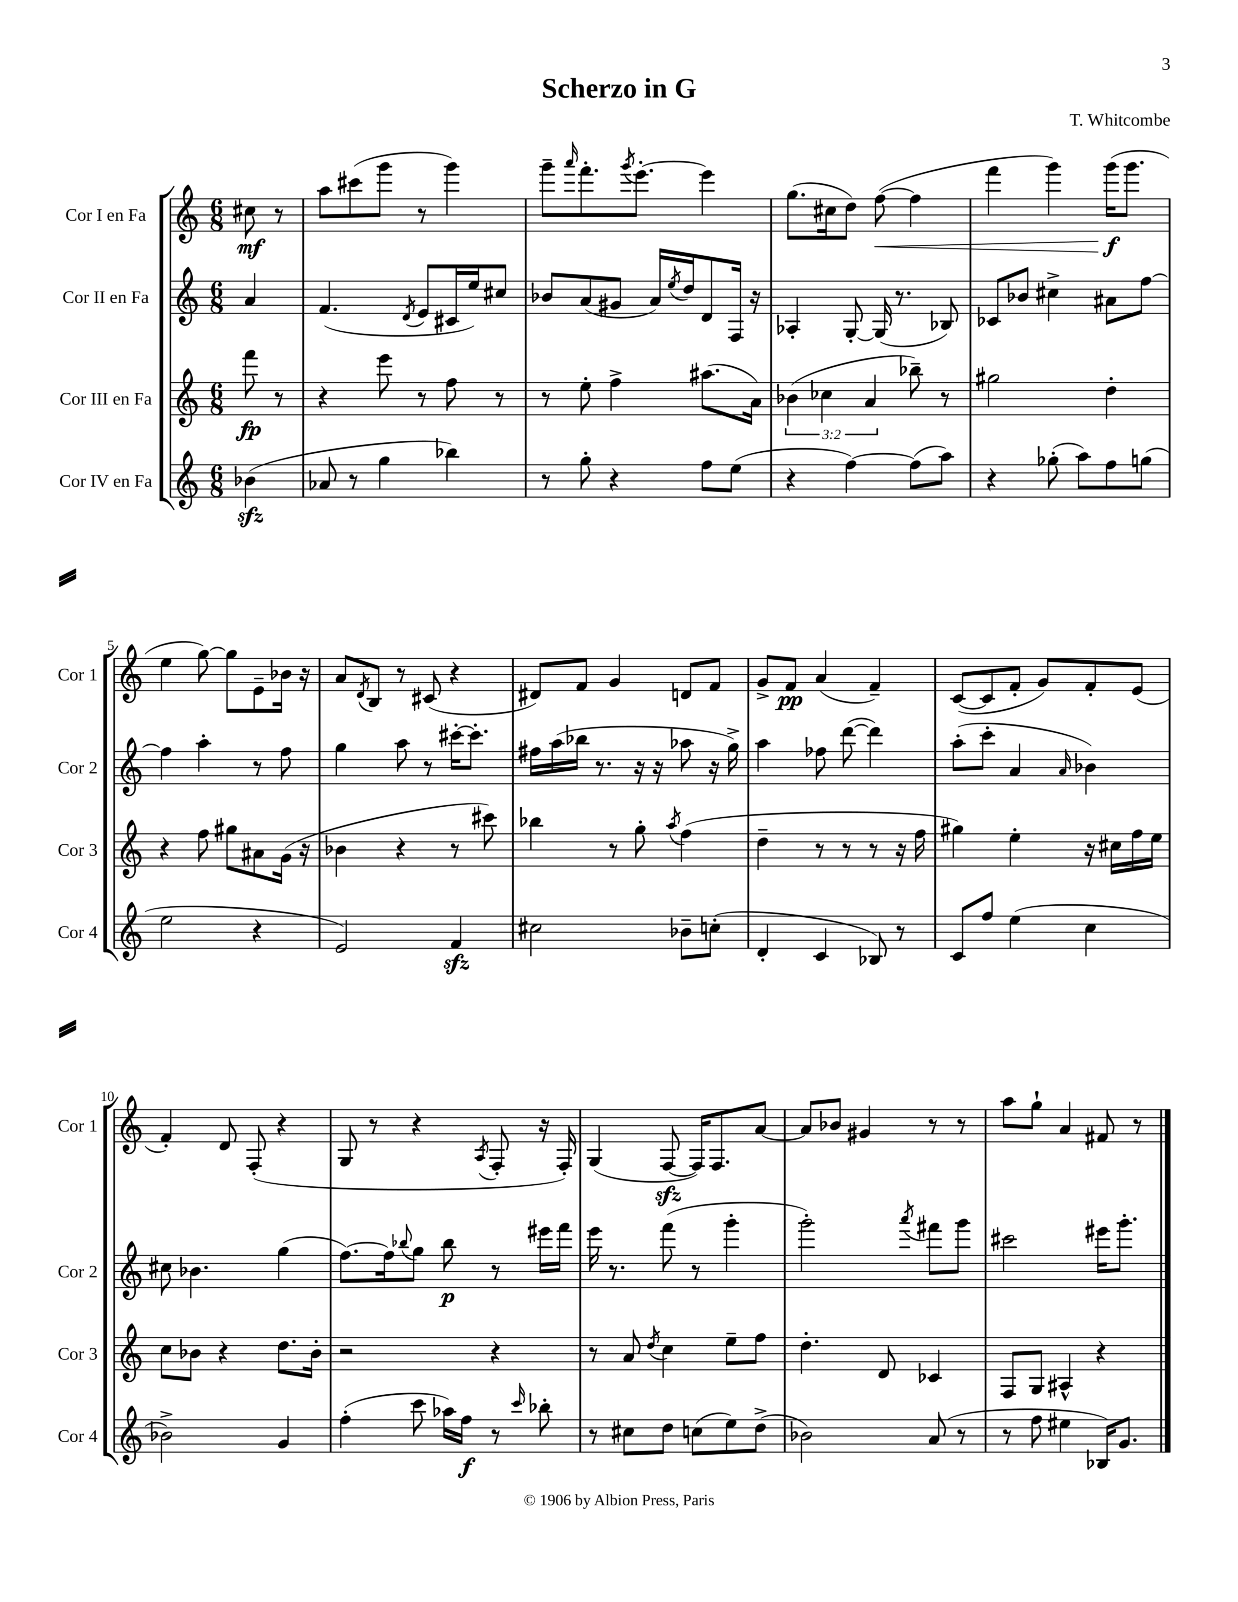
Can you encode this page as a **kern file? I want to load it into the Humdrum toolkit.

**kern	**dynam	**kern	**dynam	**kern	**dynam	**kern	**dynam
*part4	*part4	*part3	*part3	*part2	*part2	*part1	*part1
*staff4	*staff4	*staff3	*staff3	*staff2	*staff2	*staff1	*staff1
*I"Cor IV en Fa	*	*I"Cor III en Fa	*	*I"Cor II en Fa	*	*I"Cor I en Fa	*
*I'Cor 4	*	*I'Cor 3	*	*I'Cor 2	*	*I'Cor 1	*
*clefG2	*	*clefG2	*	*clefG2	*	*clefG2	*
*k[]	*	*k[]	*	*k[]	*	*k[]	*
*M6/8	*	*M6/8	*	*M6/8	*	*M6/8	*
=	=	=	=	=	=	=	=
(4b-Xzz\	.	8fff\	fp	4a/	.	8cc#X\	mf
.	.	8r	.	.	.	8r	.
=1	=1	=1	=1	=1	=1	=1	=1
8a-X/	.	4r	.	(4.f/	.	8aa\L	.
8r	.	.	.	.	.	(8ccc#X\	.
4gg\	.	8eee\	.	.	.	8ggg\J	.
.	.	.	.	8qd/	.	.	.
.	.	8r	.	8e/L	.	8r	.
4bb-X\)	.	8ff\	.	16c#X/L	.	4ggg\)	.
.	.	.	.	16ee/J)	.	.	.
.	.	8r	.	8cc#X/J	.	.	.
=2	=2	=2	=2	=2	=2	=2	=2
8r	.	8r	.	8b-X/L	.	8ggg~\L	.
.	.	.	.	.	.	16qqaaa/	.
8gg'\	.	8ee'\	.	(8a/	.	8.fff'\	.
4r	.	4ff^\	.	8g#X/J	.	.	.
.	.	.	.	.	.	8qggg/	.
.	.	.	.	.	.	[8.eee'\J	.
.	.	.	.	16a/LL)	.	.	.
.	.	.	.	8qee/	.	.	.
.	.	.	.	16dd/J	.	.	.
8ff\L	.	(8.aa#X\L	.	8d/	.	4eee\]	.
(8ee\J	.	.	.	16F/Jk	.	.	.
.	.	16a\Jk)	.	16r	.	.	.
=3	=3	=3	=3	=3	=3	=3	=3
4r	.	(6b-X\	.	4A-X'/	.	(8.gg\L	.
.	.	6cc-X\	.	.	.	.	.
.	.	.	.	.	.	16cc#X\k	.
[4ff\)	.	.	.	[8G'/	.	8dd\J)	.
.	.	6a/	.	.	.	.	.
!	!	!	!	!	!	!	!LO:HP:b
.	.	.	.	(16G/]	.	([8ff\	<
.	.	.	.	8.r	.	.	.
(8ff\L]	.	8bb-X~\)	.	.	.	4ff\]	.
8aa\J)	.	8r	.	8B-X/)	.	.	.
=4	=4	=4	=4	=4	=4	=4	=4
4r	.	2gg#X\	.	8c-X/L	.	4fff\	.
.	.	.	.	8b-X/J	.	.	.
(8gg-X'\	.	.	.	4cc#X^\	.	4ggg\)	.
8aa\L)	.	.	.	.	.	.	.
8ff\	.	4dd'\	.	8a#X\L	.	(16ggg\KL	f
.	.	.	.	.	.	8.ggg\J	[
(8ggn\J	.	.	.	[8ff\J	.	.	.
!!LO:LB:g=z
=5	=5	=5	=5	=5	=5	=5	=5
2ee\	.	4r	.	4ff\]	.	4ee\	.
.	.	8ff\	.	4aa'\	.	[8gg\)	.
.	.	8gg#X\L	.	.	.	8gg\L]	.
4r	.	8a#X\	.	8r	.	8e~\	.
.	.	(16g\Jk	.	8ff\	.	16b-X\Jk	.
.	.	16r	.	.	.	16r	.
=6	=6	=6	=6	=6	=6	=6	=6
2e/)	.	4b-X\	.	4gg\	.	8a/L	.
.	.	.	.	.	.	8qd/	.
.	.	.	.	.	.	8B/J	.
.	.	4r	.	8aa\	.	8r	.
.	.	.	.	8r	.	(8c#X/	.
4fzz/	.	8r	.	[16ccc#X'\KL	.	4r	.
.	.	.	.	8.ccc#'\J]	.	.	.
.	.	8ccc#X\)	.	.	.	.	.
=7	=7	=7	=7	=7	=7	=7	=7
2cc#X\	.	4bb-X\	.	16ff#X\LL	.	8d#X/L)	.
.	.	.	.	(16aa\	.	.	.
.	.	.	.	16bb-X\JJ	.	8f/J	.
.	.	.	.	8.r	.	.	.
.	.	8r	.	.	.	4g/	.
.	.	8gg'\	.	16r	.	.	.
.	.	.	.	16r	.	.	.
.	.	8qaa/	.	.	.	.	.
8b-X~\L	.	(4ff\	.	8aa-X\	.	8dn/L	.
(8ccn'\J	.	.	.	16r	.	8f/J	.
.	.	.	.	16gg^\)	.	.	.
=8	=8	=8	=8	=8	=8	=8	=8
4d'/	.	4dd~\	.	4aa\	.	8g^/L	.
.	.	.	.	.	.	8f/J	pp
4c/	.	8r	.	8ff-X\	.	(4a/	.
.	.	8r	.	([8ddd\	.	.	.
8B-X/)	.	8r	.	4ddd\])	.	4f~/)	.
8r	.	16r	.	.	.	.	.
.	.	16ff\	.	.	.	.	.
=9	=9	=9	=9	=9	=9	=9	=9
8c/L	.	4gg#X\)	.	(8aa'\L	.	([8c/L	.
8ff/J	.	.	.	8ccc'\J	.	8c/]	.
(4ee\	.	4ee'\	.	4a/	.	8f'/J	.
.	.	.	.	.	.	8g/L)	.
.	.	.	.	16qqa/	.	.	.
4cc\	.	16r	.	4b-X\)	.	8f'/	.
.	.	16cc#X\LL	.	.	.	.	.
.	.	16ff\	.	.	.	(8e/J	.
.	.	16ee\JJ	.	.	.	.	.
!!LO:LB:g=z
=10	=10	=10	=10	=10	=10	=10	=10
2b-X^\)	.	8cc\L	.	8cc#X\	.	4f'/)	.
.	.	8b-X\J	.	4.b-X\	.	.	.
.	.	4r	.	.	.	8d/	.
.	.	.	.	.	.	(8F'/	.
4g/	.	8.dd\L	.	(4gg\	.	4r	.
.	.	16b-'\Jk	.	.	.	.	.
=11	=11	=11	=11	=11	=11	=11	=11
(4ff'\	.	2r	.	[8.ff\L)	.	8G/	.
.	.	.	.	.	.	8r	.
.	.	.	.	16ff\k]	.	.	.
.	.	.	.	8qqbb-X/	.	.	.
8ccc\	.	.	.	8gg\J	.	4r	.
16aa-X\LL)	.	.	.	8bb-\	p	.	.
16ff\JJ	f	.	.	.	.	.	.
.	.	.	.	.	.	8qA/	.
8r	.	4r	.	8r	.	8F'/	.
16qqccc/	.	.	.	.	.	.	.
8bb-X'\	.	.	.	16eee#X\LL	.	16r	.
.	.	.	.	16fff\JJ	.	16F'/)	.
=12	=12	=12	=12	=12	=12	=12	=12
8r	.	8r	.	16eee\	.	(4G/	.
.	.	.	.	8.r	.	.	.
8cc#X\L	.	8a/	.	.	.	.	.
.	.	8qdd/	.	.	.	.	.
8dd\J	.	4cc\	.	(8fff\	.	[8Fzz/	.
(8ccn\L	.	.	.	8r	.	16F/KL])	.
.	.	.	.	.	.	8.F/	.
8ee\)	.	8ee~\L	.	4ggg'\	.	.	.
(8dd^\J	.	8ff\J	.	.	.	[8a/J	.
=13	=13	=13	=13	=13	=13	=13	=13
2b-X\)	.	4.dd'\	.	2ggg'\)	.	8a/L]	.
.	.	.	.	.	.	8b-X/J	.
.	.	.	.	.	.	4g#X/	.
.	.	8d/	.	.	.	.	.
.	.	.	.	8qaaa/	.	.	.
(8a/	.	4c-X/	.	8fff#X\L	.	8r	.
8r	.	.	.	8ggg\J	.	8r	.
=14	=14	=14	=14	=14	=14	=14	=14
8r	.	8F/L	.	2ccc#X\	.	8aa\L	.
8ff\	.	8G/J	.	.	.	8gg`\J	.
4ee#X\	.	4A#X^^/	.	.	.	4a/	.
16B-X/KL)	.	4r	.	16eee#X\KL	.	8f#X/	.
8.g/J	.	.	.	8.ggg'\J	.	.	.
.	.	.	.	.	.	8r	.
==	==	==	==	==	==	==	==
*-	*-	*-	*-	*-	*-	*-	*-
